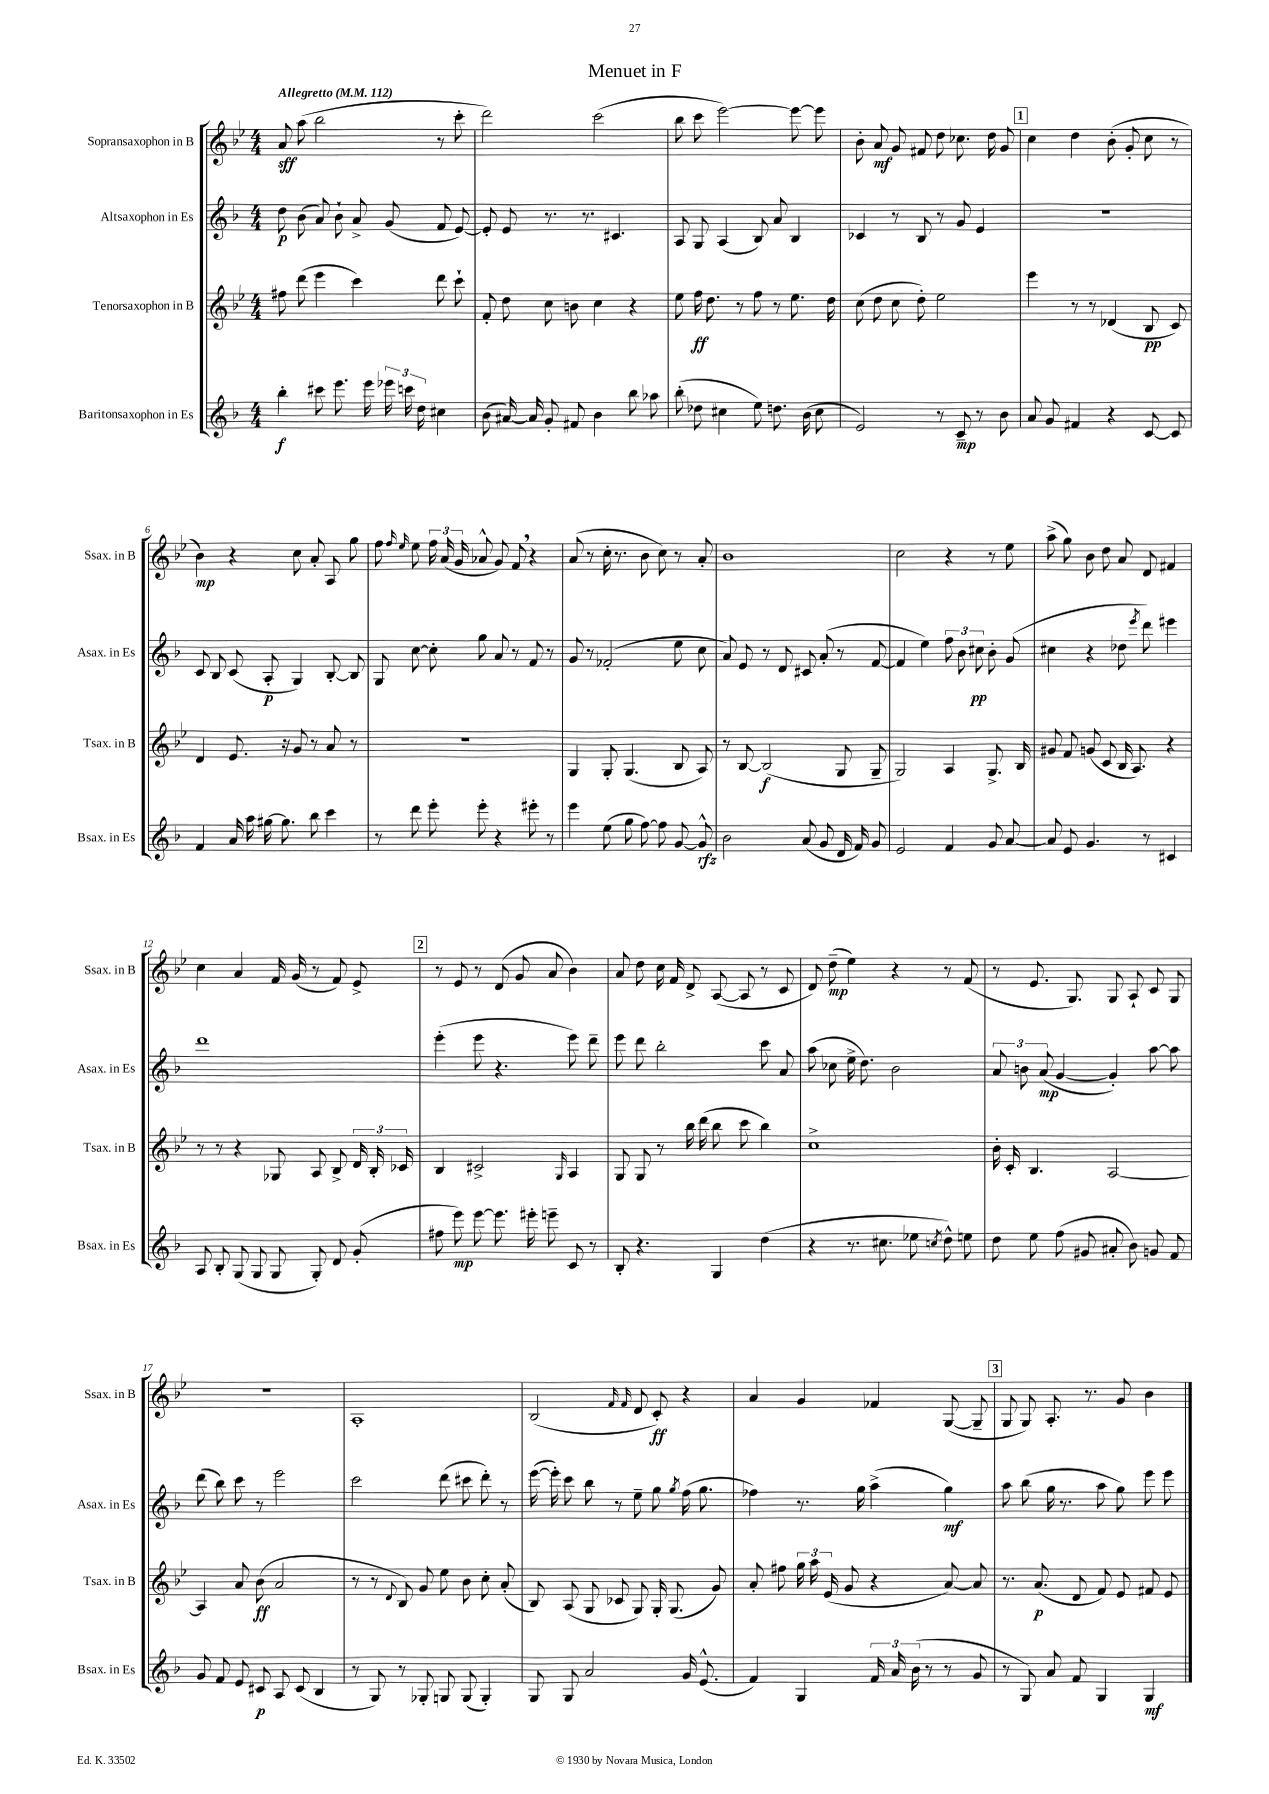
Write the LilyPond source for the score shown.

\header { title = "Menuet in F" }
<<
\new StaffGroup <<
\new Staff = "s0" \with { instrumentName = "Sopransaxophon in B" shortInstrumentName = "Ssax. in B" } {
    \clef treble \key bes \major \numericTimeSignature \time 4/4 \tempo "Allegretto" 4 = 112
    \autoBeamOff a'8\sff a''8( bes''2 r8 c'''8-. |
    d'''2) c'''2( |
    bes''8 c'''8 ees'''2~) ees'''8~ ees'''8 |
    bes'8-. a'8\mf g'8 fis'8 d''8 ces''8. d''16 g'8 |
    \mark \markup { \box "1" } c''4 d''4 bes'8-.( g'8-. c''8 r8 |
    bes'4\mp) r4 c''8 a'8-. a8 g''8 |
    f''8 \grace { f''16 ees''16 } ees''8 \tuplet 3/2 { f''16 a'16( g'16 } aes'8-^ g'8) f'8 \breathe r4 |
    a'8( r8 c''16-. r8. bes'8 c''8) r8 a'8-. |
    bes'1 |
    c''2 r4 r8 ees''8 |
    a''8->( g''8) bes'8 d''8 a'8 d'8 fis'4 |
    c''4 a'4 f'16 g'16( r8 f'8) ees'8-> |
    \mark \markup { \box "2" } r8 ees'8 r8 d'8( g'8 a'8 bes'4) |
    a'8 d''8 c''16 f'16 d'8-> a8~( a8 r8 c'8 |
    d'8) d''8--\mp( ees''4) r4 r8 f'8( |
    r8 ees'8. g8.) g8 a8-! c'8 g8 |
    R1 |
    a1-. |
    bes2( \grace { f'16 f'16 } d'8 c'8-.\ff) r4 |
    a'4 g'4 fes'4 g8~( g8-- |
    \mark \markup { \box "3" } g8 g8) a8.-. r8. g'8 bes'4 \bar "|." |
}
\new Staff = "s1" \with { instrumentName = "Altsaxophon in Es" shortInstrumentName = "Asax. in Es" } {
    \clef treble \key f \major \numericTimeSignature \time 4/4
    \autoBeamOff d''8\p bes'8( a'8) bes'8-! a'8-> g'8( f'8 e'8~) |
    e'8-. e'8 r8. r8. cis'4. |
    a8 g8 a4( bes8) a'8 bes4 |
    ces'4 r8 bes8 r8 g'8 e'4 |
    \mark \markup { \box "1" } R1 |
    c'8 bes8 c'8( a8-.\p g4) bes8~-. bes8 |
    g8 c''8~ c''8-. g''8 a'8 r8 f'8 r8 |
    g'8 r8 fes'2-.( e''8 c''8 |
    a'8) e'8 r8 d'8 cis'8 a'8-.( r8 f'8~ |
    f'4 e''4) \tuplet 3/2 { f''8 bes'8 cis''8\pp } bes'8-. g'8( |
    cis''4 r4 des''8 \acciaccatura { e'''8 } d'''8) eis'''4 |
    d'''1 |
    \mark \markup { \box "2" } e'''4-.( e'''8 r4. e'''8) d'''8-- |
    e'''8 d'''8 bes''2-. c'''8 a'8 |
    a''8( ces''8 e''16-> d''8.) bes'2 |
    \tuplet 3/2 { a'8 b'8 a'8\mp( } g'4~ g'4-.) a''8~ a''8 |
    d'''8( bes''8) c'''8 r8 e'''2 |
    c'''2 d'''8( cis'''8 d'''8-.) r8 |
    e'''16~( e'''16-.) c'''8 bes''8 r8 e''8-- g''8 \acciaccatura { g''8 } f''16( g''8. |
    fes''4) r8. g''16 a''4->( g''4\mf) |
    \mark \markup { \box "3" } a''8 bes''8( g''16 r8. a''8 g''8) e'''8 e'''8 \bar "|." |
}
\new Staff = "s2" \with { instrumentName = "Tenorsaxophon in B" shortInstrumentName = "Tsax. in B" } {
    \clef treble \key bes \major \numericTimeSignature \time 4/4
    \autoBeamOff fis''8 d'''8( ees'''4 c'''4) d'''8 c'''8-! |
    f'8-. d''8 c''8 b'8 c''4 r4 |
    ees''8 f''16\ff d''8. r8 f''8 r8 ees''8. d''16 |
    c''8( d''8 c''8 d''8-.) ees''2 |
    \mark \markup { \box "1" } ees'''4 r8 r8 des'4( bes8\pp c'8) |
    d'4 ees'8. r16 g'8 r8 a'8 r8 |
    R1 |
    g4 g8-. g4.( bes8 a8) |
    r8 bes8~ bes2\f( g8 g8-- |
    g2) a4 g8.-> bes16 |
    gis'8 f'8 g'8( c'8 bes16 a8.) r4 |
    r8 r8 r4 ges8 a8 bes8-> \tuplet 3/2 { d'16 bes16-. ces'16 } |
    \mark \markup { \box "2" } bes4 cis'2-> \grace { g16 } a4 |
    g8 g8 r8 bes''16 d'''16( bes''8 c'''8 bes''4) |
    c''1-> |
    bes'16-. c'16-. bes4. a2~ |
    a4 a'8 bes'8\ff( a'2 |
    r8 r8 \appoggiatura { d'8 } bes8) g'8 ees''8 bes'8 c''8-. a'8-.( |
    bes8) a8( g8 ces'8 g8) g16-. g8.( g'8) |
    a'8-. fis''8 \tuplet 3/2 { g''16 a''16 ees'16( } g'8 r4 a'8~) a'8 |
    \mark \markup { \box "3" } r8. a'8.\p( d'8 f'8) ees'8 fis'8 ees'8 \bar "|." |
}
\new Staff = "s3" \with { instrumentName = "Baritonsaxophon in Es" shortInstrumentName = "Bsax. in Es" } {
    \clef treble \key f \major \numericTimeSignature \time 4/4
    \autoBeamOff bes''4-.\f cis'''8 e'''8. e'''16 \tuplet 3/2 { ees'''16 c'''16 d''16 } cis''4 |
    bes'8( ais'16~) ais'16 g'8-. fis'8 bes'4 bes''8 aes''8 |
    bes''8-.( des''8 cis''4 e''8) d''8. bes'16( cis''8 |
    e'2) r8 c'8--\mp r8 bes'8 |
    \mark \markup { \box "1" } a'8 g'8 fis'4 r4 c'8~ c'8 |
    f'4 a'16 a''16 gis''16~ gis''8. bes''8 c'''4 |
    r8 d'''8 e'''8-. e'''8-. r4 eis'''8-. r8 |
    e'''4 e''8( g''8 f''8~) f''8 g'8~ g'8-^\rfz |
    bes'2 a'8( g'8 d'16 f'16) g'8 |
    e'2 f'4 g'8 a'8~ |
    a'8 e'8 g'4. r8 cis'4 |
    a8 bes8-. g8( g8 g8 g8-.) d'8 g'8-.( |
    \mark \markup { \box "2" } fis''8 e'''8\mp) e'''8~ e'''8. eis'''16-. e'''8-- c'8 r8 |
    bes8-. r4. g4 d''4( |
    r4 r8. cis''8. ees''8 \acciaccatura { c''8 } d''8-^) e''8 |
    d''8 e''8 f''8( gis'8 ais'8-. bes'8) g'8 f'8 |
    g'8 f'8 e'8 cis'8\p a8 cis'8( bes4 |
    r8 g8) r8 ges8-. g8 g8( g4-.) |
    g8 g8 a'2 g'16 e'8.-^( |
    f'4) g4 \tuplet 3/2 { f'16 a'16 bes'16( } r8 r8 g'8 |
    \mark \markup { \box "3" } r8 g8) a'8 f'8 g4 g4\mf \bar "|." |
}
>>
>>
